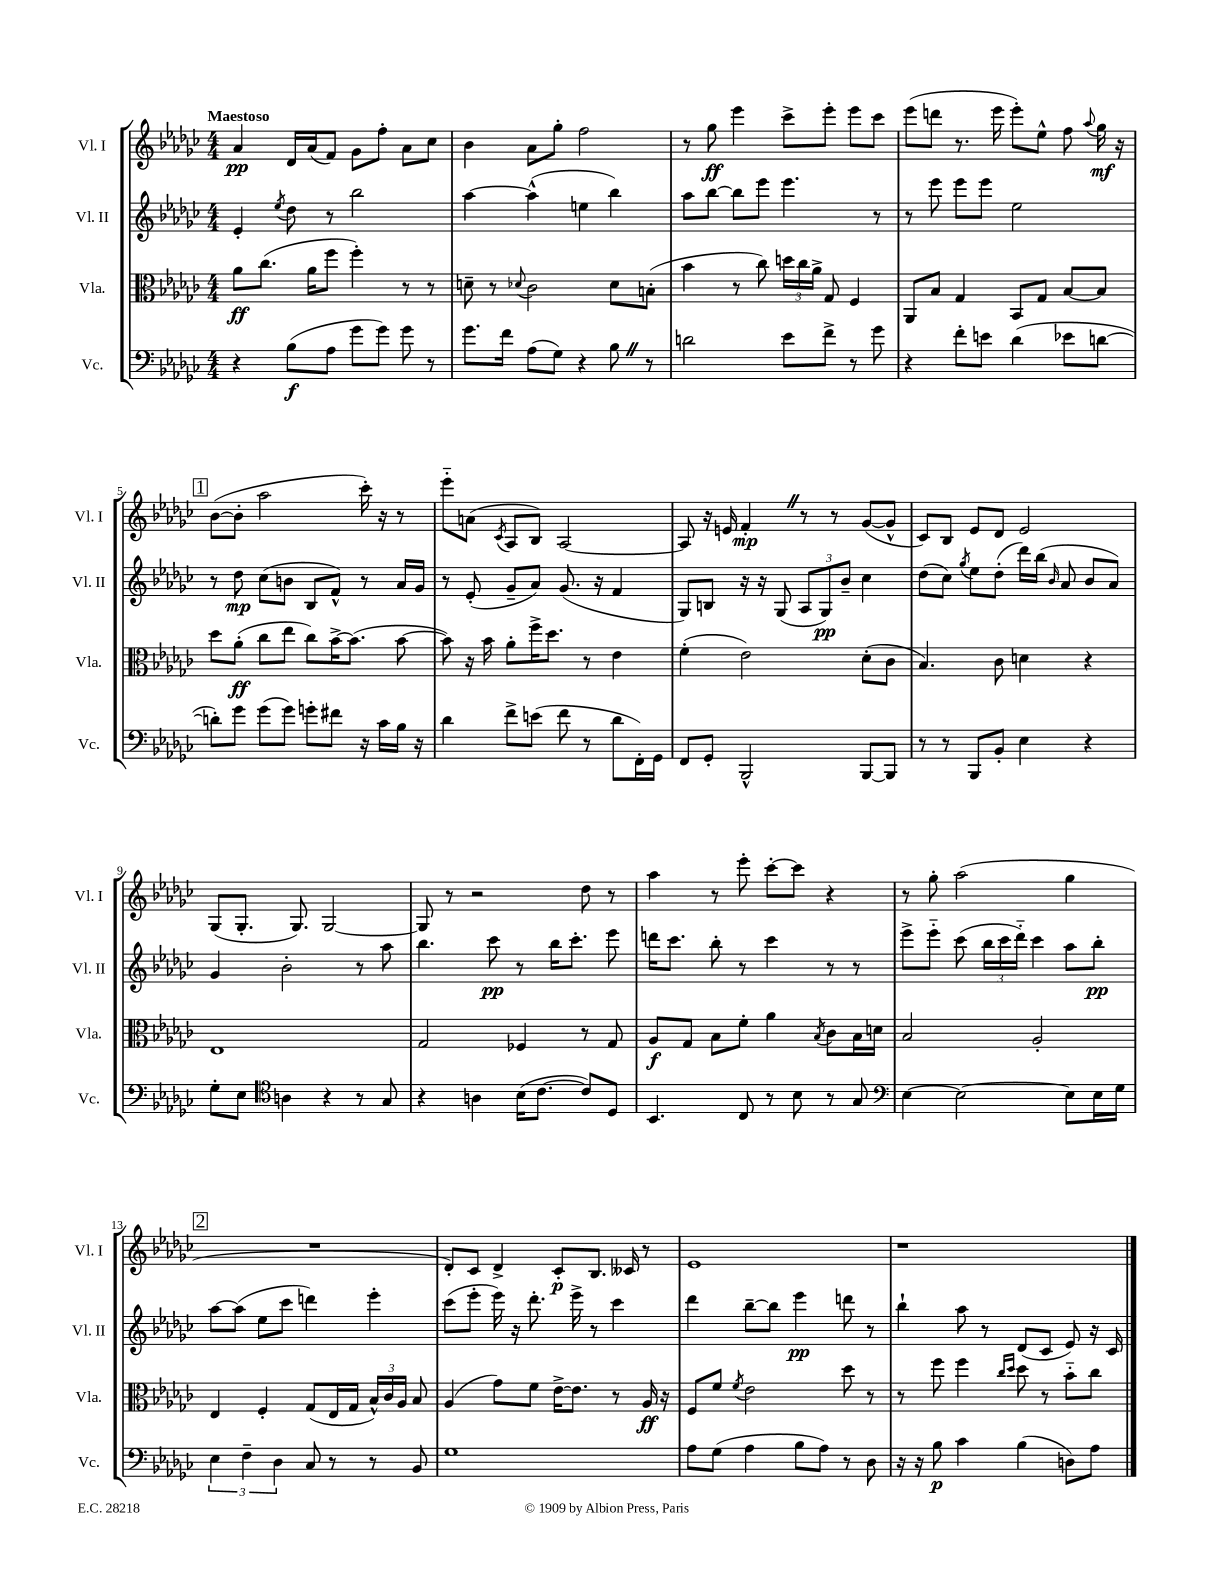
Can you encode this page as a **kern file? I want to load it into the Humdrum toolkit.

**kern	**kern	**kern	**kern
*staff4	*staff3	*staff2	*staff1
*clefF4	*clefC3	*clefG2	*clefG2
*k[b-e-a-d-g-c-]	*k[b-e-a-d-g-c-]	*k[b-e-a-d-g-c-]	*k[b-e-a-d-g-c-]
*M4/4	*M4/4	*M4/4	*M4/4
4r	8a-	4e-'	4a-
.	(8.cc-	.	.
.	.	8qee-	.
(8B-	.	8dd-	16d-
.	16a-	.	(16a-
8A-	8ff	8r	8f)
8g-	4ff')	2bb-	8g-
8g-)	.	.	8ff'
8g-	8r	.	8a-
8r	8r	.	8cc-
=	=	=	=
8.g-	8d~	[4aa-	4b-
.	8r	.	.
16f	.	.	.
.	8qqd-	.	.
(8A-	2c-	(4aa-^^]	8a-
8G-)	.	.	8gg-'
4r	.	4ee	2ff
8B-	8d-	4bb-)	.
8r	(8B'	.	.
=	=	=	=
2d	4b-	8aa-	8r
.	.	[8bb-	8gg-
.	8r	8bb-]	4eee-
.	8cc-)	8eee-	.
8e-	24dd	4.eee-	8ccc-^
.	24cc-	.	.
.	24a-^	.	.
8f^	8G-	.	8eee-'
8r	4F	.	8eee-
8g-	.	8r	8ccc-
=	=	=	=
4r	8AA-	8r	(8eee-
.	8B-	8eee-	8ddd
8f'	4G-	8eee-	8.r
8e	.	8eee-	.
.	.	.	16eee-
(4d-	8BB-	2ee-	8eee-')
.	8G-	.	8ee-^^
8e-	[8B-	.	8ff
.	.	.	8qqaa-
[8d	8B-]	.	16gg-
.	.	.	16r
=	=	=	=
8d'])	8dd-	8r	([8b-
8g-	(8a-'	8dd-	8b-']
(8g-	8cc-	(8cc-	2aa-
8g-)	8ee-	8b	.
8g'	8cc-)	8B-	.
8f#	[16b-^	8f^^)	.
.	(8.b-]	.	.
16r	.	8r	16ccc-')
16c-	.	.	16r
16B-	[8b-	16a-	8r
16r	.	16g-	.
=	=	=	=
4d-	8b-])	8r	8eee-'~
.	16r	(8e-'	(8a
.	16b-	.	.
.	.	.	8qc-
8f^	8a-'	8g-~	8A-
(8e	16ff^	8a-)	8B-)
.	8.dd-	.	.
8f	.	(8.g-	[2A-
8r	8r	.	.
.	.	16r	.
8d-	4e-	4f	.
16FF')	.	.	.
16GG-	.	.	.
=	=	=	=
8FF	(4f'	8G-)	8A-]
8GG-'	.	8B	16r
.	.	.	16e
2BBB-^^	2e-)	16r	4f'
.	.	16r	.
.	.	(8G-	.
.	.	12A-	8r
.	.	12G-)	.
.	.	.	8r
.	.	12b-~	.
[8BBB-	(8d-'	4cc-	([8g-
8BBB-]	8c-	.	8g-^^]
=	=	=	=
8r	4.B-)	(8dd-	8c-)
8r	.	8cc-)	8B-
.	.	8qgg-	.
8BBB-	.	8ee-	8e-
8BB-'	8c-	(8dd-'	8d-
4E-	4d	16ddd-)	2e-
.	.	(16bb-	.
.	.	16qqb-	.
.	.	8a-	.
4r	4r	8b-	.
.	.	8a-)	.
=	=	=	=
8G-'	1E-	4g-	(8G-
8E-	.	.	8.G-'
*clefC4	*	*	*
4A	.	2b-'	.
.	.	.	8.G-)
4r	.	.	[2G-
8r	.	8r	.
8G-	.	8aa-	.
=	=	=	=
4r	2G-	4.bb-	8G-]
.	.	.	8r
4A	.	.	2r
.	.	8ccc-	.
(16B-	4F-	8r	.
[8.c-	.	.	.
.	.	16bb-	.
.	.	8.ccc-'	.
8c-])	8r	.	8dd-
8D-	8G-	8eee-	8r
=	=	=	=
4.BB-	8A-	16ddd	4aa-
.	.	8.ccc-	.
.	8G-	.	.
.	8B-	8bb-'	8r
8C-	8f'	8r	8eee-'
8r	4a-	4ccc-	[8ccc-'
8B-	.	.	8ccc-]
.	8qB-	.	.
8r	8c-	8r	4r
8G-	16B-	8r	.
.	16d	.	.
=	=	=	=
*clefF4	*	*	*
[4E-	2B-	8eee-^	8r
.	.	8eee-'~	8gg-'
2E-_	.	(8ccc-	(2aa-
.	.	24bb-	.
.	.	24ccc-	.
.	.	24ddd-'~)	.
.	2A-'	4ccc-	.
8E-]	.	8aa-	4gg-
16E-	.	8bb-'	.
16G-	.	.	.
=	=	=	=
6E-	4E-	[8aa-	1r
.	.	(8aa-]	.
6F~	.	.	.
.	4F'	8ee-	.
6D-	.	.	.
.	.	8ccc-	.
8C-	(8G-	4ddd)	.
8r	16E-	.	.
.	16G-	.	.
8r	24B-^^)	4eee-'	.
.	24c-	.	.
.	24A-	.	.
8BB-	8B-	.	.
=	=	=	=
1G-	(4A-	(8ccc-	8d-')
.	.	8eee-'	8c-
.	8g-)	16eee-)	4d-^
.	.	16r	.
.	8f	8.ddd-'	.
.	[16e-^	.	8c-'
.	8.e-]	16eee-^	.
.	.	8r	8.B-
.	8r	4ccc-	.
.	.	.	16c--
.	16A-	.	8r
.	16r	.	.
=	=	=	=
8A-	8F	4ddd-	1e-
(8G-	8f	.	.
.	8qf	.	.
4A-	2e-	[8bb-~	.
.	.	8bb-]	.
8B-	.	4eee-	.
8A-)	.	.	.
8r	8dd-	8ddd	.
8D-	8r	8r	.
=	=	=	=
16r	8r	4bb-`	1r
16r	.	.	.
8B-	8ff	.	.
4c-	4ff	8aa-	.
.	.	8r	.
.	16qqcc-	.	.
.	16qqdd-	.	.
(4B-	8dd-	(8d-	.
.	8r	8c-	.
8D)	8b-'~	8e-)	.
8A-	8cc-	16r	.
.	.	16c-	.
==	==	==	==
*-	*-	*-	*-
